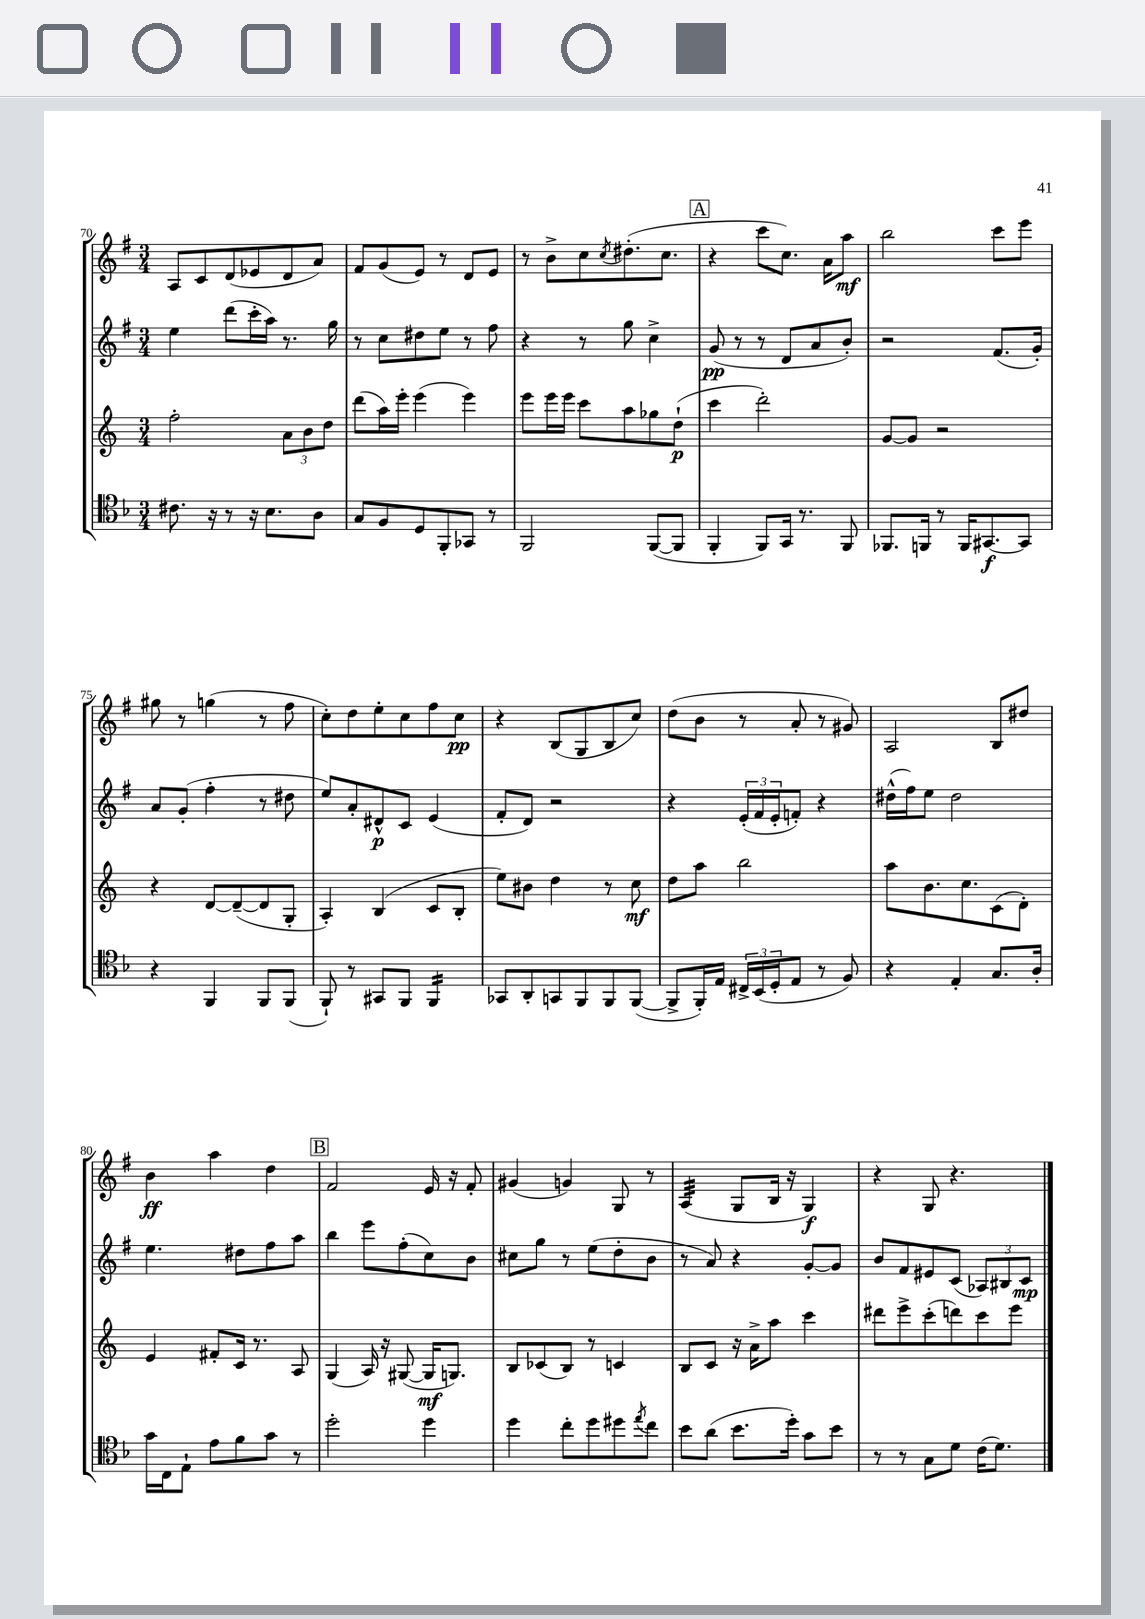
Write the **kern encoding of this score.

**kern	**kern	**kern	**kern
*staff4	*staff3	*staff2	*staff1
*clefC4	*clefG2	*clefG2	*clefG2
*k[b-]	*k[]	*k[f#]	*k[f#]
*M3/4	*M3/4	*M3/4	*M3/4
8.c#	2ff'	4ee	8A
.	.	.	8c
16r	.	.	.
8r	.	(8ddd	(8d
16r	.	16ccc'	8e-
8.B-	.	16aa)	.
.	12a	8.r	8d
.	12b	.	.
8A	.	.	8a)
.	12dd	.	.
.	.	16gg	.
=	=	=	=
8G	(8ddd	8r	8f#
8F	16aa)	8cc	(8g
.	16eee'	.	.
8D	(4eee	8dd#	8e)
8FF'	.	8ee	8r
8GG-	4eee)	8r	8d
8r	.	8ff#	8e
=	=	=	=
2FF	8eee	4r	8r
.	16eee	.	8b^
.	16eee	.	.
.	8ccc	8r	8cc
.	.	.	8qcc
.	8aa	8gg	(8.dd#'
([8FF	8gg-	4cc^	.
.	.	.	8.cc
8FF]	(8dd`	.	.
=	=	=	=
4FF'	4ccc	(8g	4r
.	.	8r	.
8FF)	2ddd')	8r	8ccc
16GG	.	8d	8.cc)
8.r	.	.	.
.	.	8a	.
.	.	.	16a
8FF	.	8b')	8aa
=	=	=	=
8.FF-	[8g	2r	2bb
.	8g]	.	.
16FF	.	.	.
8r	2r	.	.
16FF	.	.	.
[8.GG#	.	.	.
.	.	(8.f#	8ccc
8GG#]	.	.	8eee
.	.	16g')	.
=	=	=	=
4r	4r	8a	8gg#
.	.	(8g'	8r
4FF	[8d	4ff#'	(4gg
.	(8d~_	.	.
8FF	8d]	8r	8r
(8FF	8G'	8dd#	8ff#
=	=	=	=
8FF`)	4A')	8ee)	8cc')
8r	.	8a'	8dd
8GG#	(4B	8d#^^	8ee'
8FF	.	8c	8cc
4FF	8c	(4e	8ff#
.	8B'	.	8cc
=	=	=	=
8GG-	8ee)	8f#'	4r
8AA'	8b#	8d)	.
8GG	4dd	2r	(8B
8FF	.	.	8G
8FF	8r	.	8B
([8FF	8cc	.	8cc)
=	=	=	=
8FF^]	8dd	4r	(8dd
16FF')	8aa	.	8b
16E	.	.	.
24C#^	2bb	(24e'	8r
(24BB-	.	24f#	.
24D'	.	24e'	.
8E	.	8f')	8a'
8r	.	4r	8r
8F)	.	.	8g#)
=	=	=	=
4r	8aa	(16dd#^^	2A
.	.	16ff#)	.
.	8.b	8ee	.
4E'	.	2dd#	.
.	8.cc	.	.
8.G	(8c	.	8B
.	8d')	.	8dd#
16A'	.	.	.
=	=	=	=
16g	4e	4.ee	4b
16C	.	.	.
8E`	.	.	.
8e	8f#'	.	4aa
8f	16c	8dd#	.
.	8.r	.	.
8g	.	8ff#	4dd
8r	8A	8aa	.
=	=	=	=
2dd'	(4G	4bb	2f#
.	16A)	8eee	.
.	16r	.	.
.	([8G#	(8ff#'	.
4dd	16G#]	8cc)	16e
.	8.G)	.	16r
.	.	8b	8f#'
=	=	=	=
4dd	8B	8cc#	(4g#
.	(8c-	8gg	.
8cc'	8B)	8r	4g)
8dd	8r	(8ee	.
8dd#	4c	8dd'	8G
8qee	.	.	.
8cc	.	8b	8r
=	=	=	=
8b-	8B	8r	(4A
(8a	8c	8a)	.
8.b-	16r	4r	8G
.	16a^	.	.
.	8aa	.	16B
16dd')	.	.	16r
8g	4ccc	[8g'	4G)
8b-	.	8g]	.
=	=	=	=
8r	8ddd#	8b	4r
8r	8eee^	8f#	.
8G	(8ccc'	8e#	8G
8d	8ddd)	(8c	4.r
(16c	8ccc	12A-)	.
8.d)	.	.	.
.	.	12B#	.
.	8eee	.	.
.	.	12c	.
==	==	==	==
*-	*-	*-	*-
